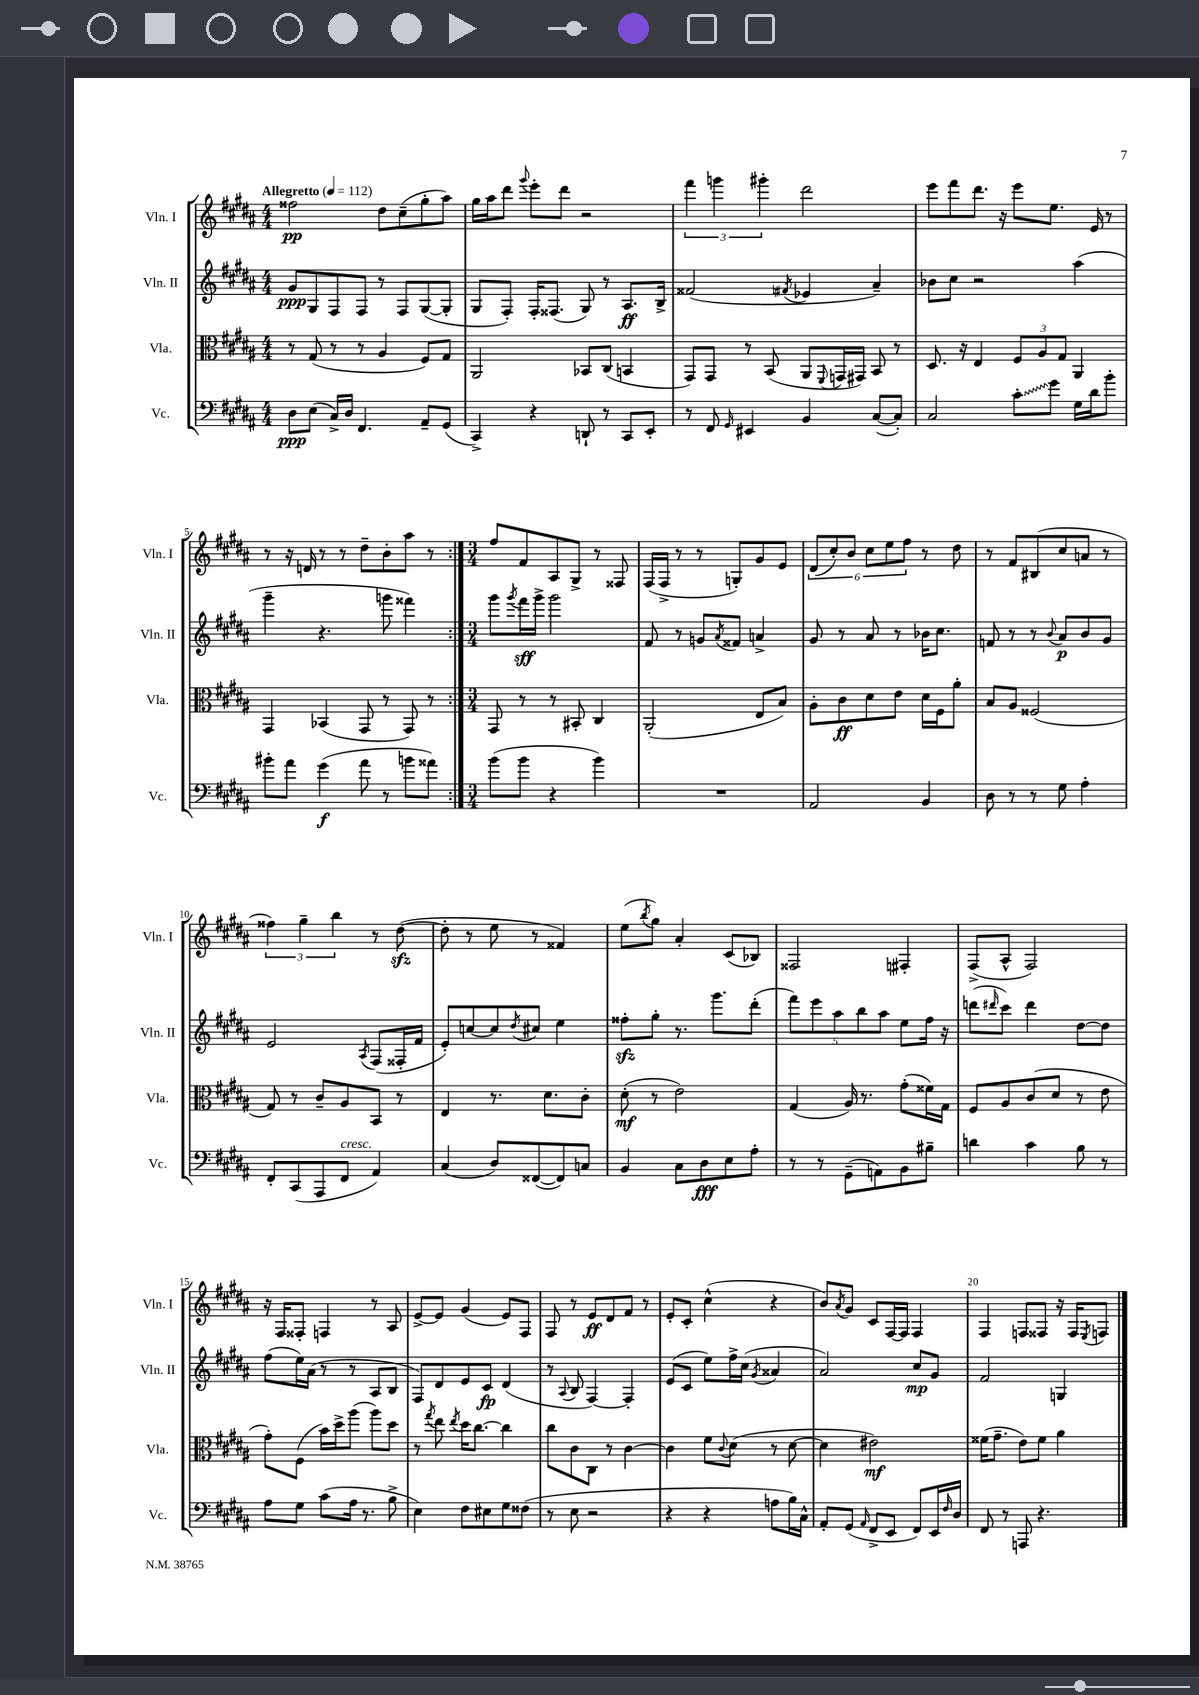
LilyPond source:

<<
\new StaffGroup <<
\new Staff = "s0" \with { instrumentName = "Vln. I" shortInstrumentName = "Vln. I" } {
    \clef treble \key b \major \numericTimeSignature \time 4/4 \tempo "Allegretto" 4 = 112
    \repeat volta 2 { fisis''2\pp dis''8 cis''8--( gis''8-. ais''8) |
    gis''16 ais''16 dis'''8 \appoggiatura { gis'''8 } e'''8-. dis'''8 r2 |
    \tuplet 3/2 { fis'''4 g'''4 gis'''4-. } dis'''2 |
    e'''8 fis'''8 dis'''8. r16 e'''8 e''8. e'16 r8 |
    r8 r16 d'16 r8 r8 dis''8-- b'8-. ais''8 r8 | }
    \numericTimeSignature \time 3/4 fis''8 fis'8 ais8 gis8-> r8 fisis8 |
    fis16( fis16-> r8 r8 g8-.) gis'8 e'8 |
    \tuplet 6/4 { dis'8( cis''8-.) b'8 cis''8 e''8 fis''8 } r8 dis''8 |
    r8 fis'8 bis8( cis''8 a'8 r8 |
    \tuplet 3/2 { fisis''4) gis''4-- b''4 } r8 dis''8~\sfz( |
    dis''8-. r8 e''8 r8 fisis'4) |
    e''8( \acciaccatura { b''8 } gis''8) ais'4-. cis'8( bes8) |
    fisis2 fis4-. |
    fis8->( ais8-^ fis2) |
    r16 fis16 fisis8-. f4 r8 ais8 |
    e'8~-> e'8 gis'4( e'8) fis8 |
    fis8 r8 e'8\ff dis'8 fis'8 r8 |
    e'8-. cis'8-. cis''4-^( r4 |
    b'8) \acciaccatura { ais'8 } gis'8 cis'8 fis16~ fis16 fis4 |
    fis4 f8 fisis8 r16 fisis16 \acciaccatura { e8 } f8 \bar "|." |
}
\new Staff = "s1" \with { instrumentName = "Vln. II" shortInstrumentName = "Vln. II" } {
    \clef treble \key b \major \numericTimeSignature \time 4/4
    \repeat volta 2 { gis'8\ppp gis8 fis8 fis8 r8 fis8 gis8~( gis8-. |
    gis8 fis8-.) fis16-. fisis8.( gis8) r8 ais8.\ff b16-> |
    fisis'2( \acciaccatura { fis'8 } ees'4 ais'4--) |
    bes'8 cis''8 r2 ais''4( |
    gis'''4-- r4. g'''8 fisis'''4) | }
    \numericTimeSignature \time 3/4 gis'''8 \acciaccatura { gis'''8 } fis'''16\sff gis'''16-> gis'''2 |
    fis'8 r8 g'8 \acciaccatura { ais'8 } fisis'8 a'4-> |
    gis'8 r8 ais'8 r8 bes'16 cis''8. |
    f'8 r8 r8 \appoggiatura { b'8 } ais'8\p b'8 gis'8 |
    e'2 \acciaccatura { ais8 } fis8( fisis16-. fis'16 |
    e'8-.) c''8~ c''8 \acciaccatura { dis''8 } cis''8 e''4 |
    fisis''8-.\sfz gis''8-. r8. gis'''8. dis'''8-.( |
    \tuplet 5/4 { fis'''8) e'''8 ais''8 b''8 ais''8 } e''8 fis''16 r16 |
    d'''8( \grace { dis'''16 } cis'''8) dis'''4 dis''8~ dis''8 |
    fis''8( e''16) ais'16( r8 r8 ais8 b8 |
    fis8) dis'8 e'8 cis'8\fp dis'4( |
    r8 \appoggiatura { ais8 } b8 fis4~) fis4-. |
    e'8( cis'8 e''8) fis''16-> cis''16( \acciaccatura { gis'8 } aisis'4 |
    ais'2) cis''8\mp gis'8 |
    fis'2 g4 \bar "|." |
}
\new Staff = "s2" \with { instrumentName = "Vla." shortInstrumentName = "Vla." } {
    \clef alto \key b \major \numericTimeSignature \time 4/4
    \repeat volta 2 { r8 gis8( r8 r8 ais4 fis8) gis8 |
    ais,2 bes,8 cis8( b,4 |
    gis,8) gis,8 r8 b,8( ais,8 \appoggiatura { fis,8 } g,16 gis,16) b,8 r8 |
    dis8. r16 e4 \tuplet 3/2 { fis8 ais8 gis8 } ais,4 |
    gis,4 bes,4( gis,8 r8 gis,8) r8 | }
    \numericTimeSignature \time 3/4 gis,8 r8 r8 bis,8-. cis4 |
    ais,2-.( e8 b8) |
    ais8-. cis'8\ff dis'8 e'8 dis'16 fis16 ais'8-. |
    b8 ais8 fisis2( |
    gis8) r8 cis'8-- ais8 b,8 r8 |
    e4 r8. dis'8. cis'8-. |
    dis'8-.\mf( r8 e'2) |
    gis4( ais16) r8. gis'8-.( fisis'16) gis16 |
    fis8 ais8 cis'8( dis'8 r8 e'8 |
    gis'8-.) fis8( b'16) dis''16-> ais''8( ais''8) dis''8 |
    r8 \acciaccatura { gis''8 } e''8 \acciaccatura { e''8 } dis''16 cis''8.~ cis''4 |
    cis''8 cis'8 cis8 r8 cis'4~ |
    cis'4 fis'8 \appoggiatura { cis'8 } dis'8( r8 dis'8~ |
    dis'4 eis'2\mf) |
    fisis'16( gis'8.-- e'8) fisis'8 ais'4 \bar "|." |
}
\new Staff = "s3" \with { instrumentName = "Vc." shortInstrumentName = "Vc." } {
    \clef bass \key b \major \numericTimeSignature \time 4/4
    \repeat volta 2 { dis8\ppp e8( cis16->) dis16 fis,4. ais,8-- gis,8( |
    cis,4->) r4 d,8-! r8 cis,8 e,8-. |
    r8 fis,8 \grace { gis,16 } eis,4 b,4 cis8~( cis8-.) |
    cis2 \once \override Glissando.style = #'zigzag cis'8-.\glissando gis'8 gis16 dis'16 b'8-. |
    bis'8-. ais'8 gis'4\f( ais'8 r8 b'8 aisis'8) | }
    \numericTimeSignature \time 3/4 b'8( b'8 r4 b'4) |
    R2. |
    ais,2 b,4 |
    dis8 r8 r8 gis8 ais4-. |
    fis,8-. cis,8( ais,,8 fis,8^\markup { \italic "cresc." } ais,4) |
    cis4( dis8) fisis,8~( fisis,8) c8 |
    b,4 cis8 dis8\fff e8 ais8-. |
    r8 r8 gis,8--( a,8) b,8 bis8-- |
    d'4 cis'4 b8 r8 |
    ais8 gis8 cis'8( ais16 r8. b8-> |
    e4) fis8 eis8 gis8 fisis8( |
    r8 e8 r2 |
    r4 r4 a8 b16) cis16-^ |
    ais,8-. gis,8( \grace { ais,16 } fis,8-> e,8 fis,8) e,16 \grace { fis16 } dis16 |
    fis,8 r8 a,,8 r4. \bar "|." |
}
>>
>>
\layout { \context { \Score \override BarNumber.break-visibility = ##(#f #t #t) barNumberVisibility = #(every-nth-bar-number-visible 5) } }
